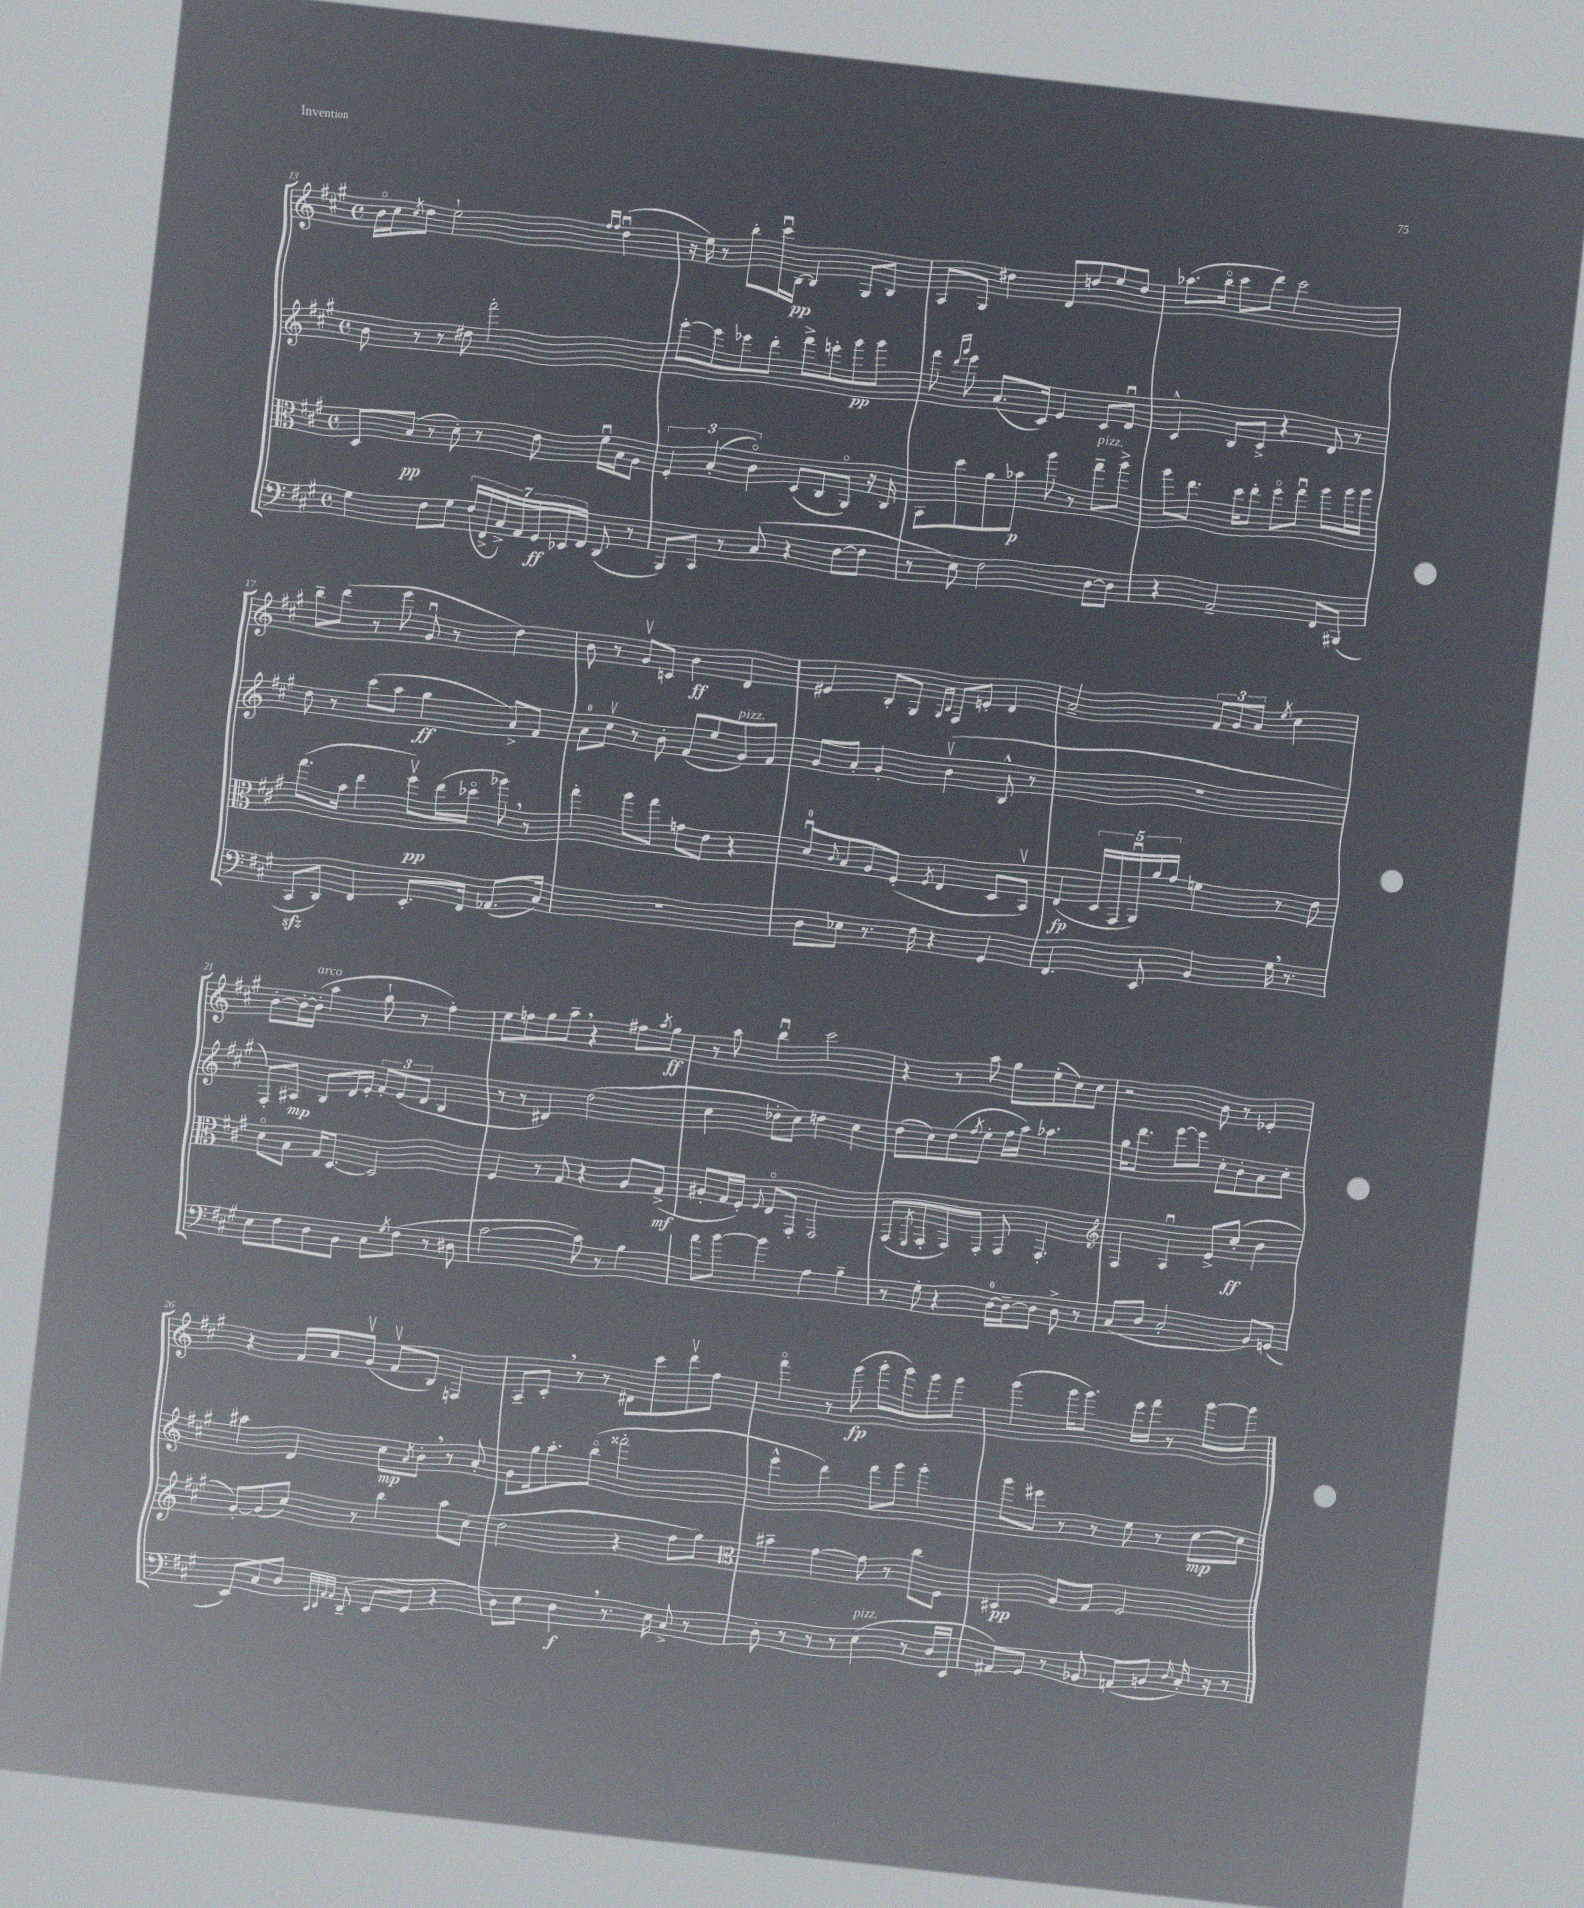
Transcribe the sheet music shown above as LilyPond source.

<<
\new StaffGroup <<
\new Staff = "s0" {
    \clef treble \key a \major \defaultTimeSignature \time 4/4
    b'16\flageolet cis''16 \acciaccatura { cis''8 } d''8 e''2-! \grace { fis''16 fis''16 } d''4\downbow( |
    r16 e''16) r8 b''8-. cis'''16\downbow b16~\pp b4 gis8 b8 |
    a8 gis8 dis''4 d'8 d''8 e''8 d''8 |
    aes''8.( b''16\flageolet cis'''8 d'''8) cis'''2 |
    b''8-- d'''8( r8 e'''8 gis'8\downbow r8 d''4) |
    b'8 r8 gis'8\upbow c'8 b'4\ff d'4 |
    eis'4 b8-. gis8 \grace { gis16 b16 } fis8 e'8-. d'4 |
    a'2-- \tuplet 3/2 { fis'8 gis'8 a'8 } \acciaccatura { e''8 } cis''4 |
    b'8~-. b'16~-. b'16-.^\markup { \italic "arco" }( a''4 gis''8-! r8 fis''4-.) |
    e''8 f''8 gis''8 a''8-- \breathe r4 fis''8 \acciaccatura { a''8 } gis''8\ff |
    r8 a''8 b''4\downbow cis'''2 |
    r4 r8 a''8 gis''8 e''8-.( cis''8) cis''8 |
    r2 b'8 r8 ees'4-. |
    r4 fis'16 a'16 gis'8\upbow( fis'8\upbow b8) f4 |
    a8-- cis'8-. \breathe r8 r8 dis'8 cis'''8 d'''8\upbow fis''8 |
    fis'''4\flageolet r8 gis'''8\fp( gis'''8-. gis'''8) gis'''8 gis'''8 |
    gis'''4( gis'''16 gis'''8.) e'''16 fis'''16 r8 gis'''8~ gis'''8 \bar "|." |
}
\new Staff = "s1" {
    \clef treble \key a \major \defaultTimeSignature \time 4/4
    b'8 r8 r8 dis''8 fis'''2-. |
    e'''8~-. e'''8 ees'''8 d'''8-. fis'''8-> e'''8-. gis'''8\pp gis'''8 |
    fis'''8 \grace { d'''16 gis'''16 } e'''8 a'8.( cis'16) e'4 cis'8 d'8\downbow |
    cis'4-^ b8 cis'8-> r4 d'8 r8 |
    d''8 r8 cis'''8( a''8 gis''4\ff a'8->) fis'8 |
    a'8-0 cis''8\upbow r8 b'8-. fis'8( e''8 gis'8^\markup { \italic "pizz." }) fis'8 |
    gis'8 a'8-. gis'4-. b'4\upbow( b8-^ r8 |
    R1 |
    fis8-.) ais8\mp b8 d'16 e'16-. \tuplet 3/2 { fis'8-. e'8( d'8 } b4 |
    r8 r8 dis'4) d''2( |
    cis''4 des''8-. cis''8) d''4 cis''4 |
    d''8( cis''8) d''8( \acciaccatura { fis''8 } e''8-. fis''16 a''16) aes''4. |
    gis''16 d'''8. e'''8~ e'''8 cis''8-. b'8-. a'8 cis''8-. |
    ais''4 d'4 cis''8\mp \acciaccatura { a'8 } b'8-. \breathe r8 a'8-. |
    gis'8 gis''16 a''8.-. b''8\flageolet( fisis'''2-. |
    e'''4-^ d'''4) fis'''8 gis'''8 gis'''4-. |
    gis'''8 eis'''8 r8 r8 e''8 r8 cis''8~\mp cis''8 \bar "|." |
}
\new Staff = "s2" {
    \clef alto \key a \major \defaultTimeSignature \time 4/4
    d8 b8\pp( r8 d'8-.) r8 e'8 fis'16\downbow b16 a8 |
    \tuplet 3/2 { fis4-. b4-.( cis'4\flageolet) } d8( cis8 a,8\flageolet) r16 cis16 |
    b,8 d''8 a'8 bes'8\p a''8 r8 gis''8--^\markup { \italic "pizz." } a''8-> |
    a''8 e''8. d''16 e''8-. fis''8\flageolet gis''8\downbow a''8 a''16 a''16 |
    gis''8.( b'16 e''4 fis''8\upbow\pp) e''16( des''16\flageolet aes''8) \breathe r8 |
    gis''4-. a''8 gis''8 g'8 e'8 r4 |
    d'8-0\downbow \appoggiatura { cis'8 } b8 a8 fis8-.( \acciaccatura { fis8 } e4 d8 b,8\upbow) |
    e4\fp( \tuplet 5/4 { d16 gis,16 a,16\downbow) a'16 gis'16 } f'4 r8 e'8 |
    d'8\flageolet b8 gis16 d8.~ d2 |
    fis4 r8 gis8 r4 a8 gis8->\mf( |
    ais8-. gis16 fis16-.) \appoggiatura { fis8 } e8\flageolet gis,8-. gis,2 |
    gis,8( \acciaccatura { fis,8 } gis,8-. gis,8) gis,8-. gis,8 gis,4.-. |
    \clef treble fis4 a4\downbow e'8-> cis''8-.\ff( b'4 |
    gis'8~-.) gis'8( cis''8) r8 b''4 a''8 cis''8( |
    d''2 r4 fis''8 gis''8) |
    \clef alto bis'4-- gis'4~ gis'8 r8 cis''8 fis8 |
    dis4\pp a8 gis8 fis2 \bar "|." |
}
\new Staff = "s3" {
    \clef bass \key a \major \defaultTimeSignature \time 4/4
    gis4 fis8 gis8 \tuplet 7/4 { fis16( fis,16-> cis16->) a,16 gis,16\ff ees,16 fis,16 } d,8( r8 |
    b,,8) cis,8 r8 cis8( r4 fis8~ fis8 |
    r8 e8) fis2 d8~ d8 |
    r4 a,2-- fis,8 bis,,8( |
    cis,8\sfz d,8) fis,4 e,8.-. fis,16 aes,8.( cis16) |
    R1 |
    d8 ees8 r8. fis16 r4 gis,4 |
    fis,4. e,8 b,4 gis16 \breathe r8. |
    e8 fis8 d8 b,8 cis8 \acciaccatura { gis8 } fis8( r8 dis8 |
    cis'2~ cis'8) r8 b4 |
    a'8 b'8~ b'4 a4 b4-- |
    r8 gis8-. r4 d16-0~ d16~-- d8 d8-> r8 |
    cis8( d8 cis2-. b,8) g,8( |
    e,8) cis8 d8 \grace { cis,32 d,32 a,32 a,32 } d,8--( e,8 gis,8 r4 |
    d8) e8 d4\f \breathe r8. e16 cis8-> r8 |
    d8-. r8 r8 r8 e4^\markup { \italic "pizz." }( r8 d16 e,16 |
    ais,8) gis,8 r8 bes,8 a,8( b,8 \grace { d16 } cis16-.) r16 r8 \bar "|." |
}
>>
>>
\layout { \context { \Score currentBarNumber = #13 } }
